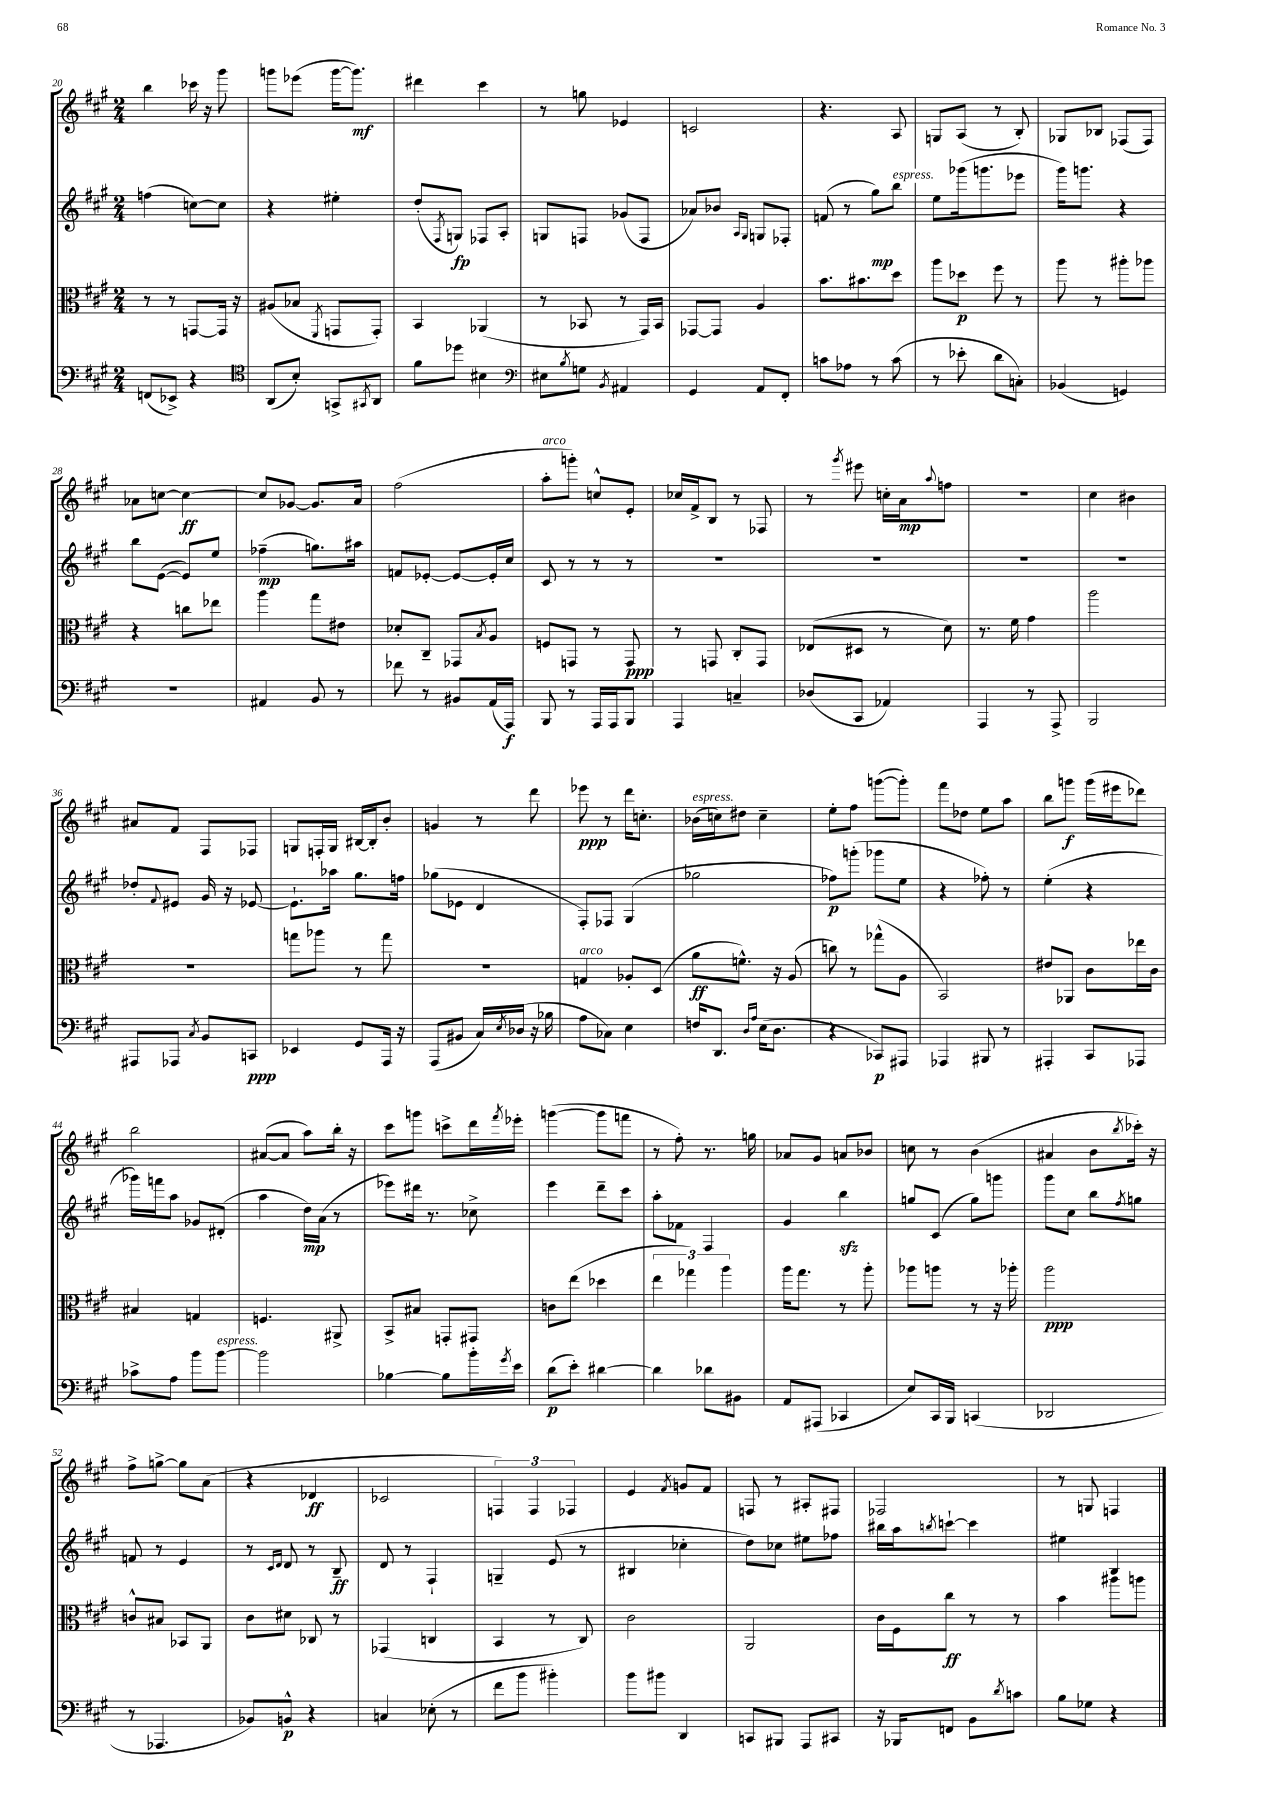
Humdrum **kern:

**kern	**dynam	**kern	**dynam	**kern	**dynam	**kern	**dynam
*part4	*part4	*part3	*part3	*part2	*part2	*part1	*part1
*staff4	*staff4	*staff3	*staff3	*staff2	*staff2	*staff1	*staff1
*clefF4	*	*clefC3	*	*clefG2	*	*clefG2	*
*k[f#c#g#]	*	*k[f#c#g#]	*	*k[f#c#g#]	*	*k[f#c#g#]	*
*M2/4	*	*M2/4	*	*M2/4	*	*M2/4	*
=20	=20	=20	=20	=20	=20	=20	=20
(8FFn/L	.	8r	.	(4ffn\	.	4bb\	.
8EE-X^/J)	.	8r	.	.	.	.	.
4r	.	[8GGn/L	.	[8ccn\L)	.	16ccc-X\	.
.	.	.	.	.	.	16r	.
.	.	16GG/Jk]	.	8cc\J]	.	8ggg#\	.
.	.	16r	.	.	.	.	.
=21	=21	=21	=21	=21	=21	=21	=21
*clefC4	*	*	*	*	*	*	*
(8AA/L	.	(8A#X/L	.	4r	.	8gggn\L	.
8B'/J)	.	8B-X/J	.	.	.	(8eee-X\J	.
.	.	8qFF#/	.	.	.	.	.
8GGn^/L	.	8GGn/L	.	4ee#X'\	.	[16ggg\KL	.
.	.	.	.	.	.	8.ggg\J])	mf
8qGG#X/	.	.	.	.	.	.	.
8AA/J	.	8GG'/J)	.	.	.	.	.
=22	=22	=22	=22	=22	=22	=22	=22
8f#\L	.	4BB/	.	(8dd'/L	.	4ddd#X\	.
.	.	.	.	8qF#/	.	.	.
8dd-X\J	.	.	.	8Gn/J)	fp	.	.
4B#X\	.	(4AA-X/	.	8F-X/L	.	4ccc#\	.
.	.	.	.	8A'/J	.	.	.
=23	=23	=23	=23	=23	=23	=23	=23
*clefF4	*	*	*	*	*	*	*
8E#X\L	.	8r	.	8Gn/L	.	8r	.
8qB/	.	.	.	.	.	.	.
8Gn\J	.	8BB-X/	.	8Fn/J	.	8ggn\	.
8qBB/	.	.	.	.	.	.	.
4AA#X/	.	8r	.	(8g-X/L	.	4e-X/	.
.	.	16GG#/LL)	.	8F/J	.	.	.
.	.	16BB-/JJ	.	.	.	.	.
=24	=24	=24	=24	=24	=24	=24	=24
4GG#/	.	[8GG-X/L	.	8a-X/L)	.	2cn/	.
.	.	8GG-/J]	.	8b-X/J	.	.	.
.	.	.	.	16qqA/LL	.	.	.
.	.	.	.	16qqG#/JJ	.	.	.
8AA/L	.	4A/	.	8Gn/L	.	.	.
8FF#'/J	.	.	.	8F-X'/J	.	.	.
=25	=25	=25	=25	=25	=25	=25	=25
8cn\L	.	8.b\L	.	(8fn/	.	4.r	.
8A-X\J	.	.	.	8r	.	.	.
.	.	8.b#X\	.	.	.	.	.
8r	.	.	.	8gg#\L)	mp	.	.
!	!	!	!	!LO:TX:a:i:t=espress.	!	!	!
(8c\	.	8dd\J	.	8bb\J	.	8A/	.
=26	=26	=26	=26	=26	=26	=26	=26
8r	.	8aa\L	.	8ee\L	.	8Gn/L	.
8e-X'\	.	8dd-X\J	p	(16ggg-X\k	.	(8A/J	.
.	.	.	.	8.gggn\	.	.	.
8d\L	.	8ff#\	.	.	.	8r	.
8Cn'\J)	.	8r	.	8eee-X\J	.	8B'/)	.
=27	=27	=27	=27	=27	=27	=27	=27
(4BB-X/	.	8aa\	.	16ggg#\KL)	.	8G-X/L	.
.	.	.	.	8.gggn\J	.	.	.
.	.	8r	.	.	.	8B-X/J	.
4GGn/)	.	8aa#X'\L	.	4r	.	(8F-X/L	.
.	.	8aa-X\J	.	.	.	8F-/J)	.
!!LO:LB:g=z
=28	=28	=28	=28	=28	=28	=28	=28
2r	.	4r	.	8bb\L	.	8a-X\L	.
.	.	.	.	([8e\J	.	[8ccn\J	.
.	.	8ccn\L	.	8e/L])	.	4cc\_	ff
.	.	8ee-X\J	.	8ee/J	.	.	.
=29	=29	=29	=29	=29	=29	=29	=29
4AA#X/	.	4aa\	.	(4ff-X~\	mp	8cc/L]	.
.	.	.	.	.	.	[8g-X/J	.
8BB/	.	8gg#\L	.	8.ggn\L)	.	8.g-/L]	.
8r	.	8e#X\J	.	.	.	.	.
.	.	.	.	16aa#X\Jk	.	16a/Jk	.
=30	=30	=30	=30	=30	=30	=30	=30
8f-X\	.	8d-X'/L	.	8fn/L	.	(2ff#\	.
8r	.	8C#~/J	.	[8e-X'/J	.	.	.
8BB#X/L	.	8GG-X/L	.	8e-/L_	.	.	.
.	.	8qB/	.	.	.	.	.
(16AA/L	.	8A/J	.	16e-'/L]	.	.	.
16AAA/JJ)	f	.	.	16cc#/JJ	.	.	.
=31	=31	=31	=31	=31	=31	=31	=31
!	!	!	!	!	!	!LO:TX:a:i:t=arco	!
8BBB/	.	8Fn/L	.	8c#/	.	8aa'\L	.
8r	.	8GGn/J	.	8r	.	8gggn'\J)	.
16AAA/LL	.	8r	.	8r	.	8ccn^^/L	.
16AAA/J	.	.	.	.	.	.	.
8BBB/J	.	8GG/	ppp	8r	.	8e'/J	.
=32	=32	=32	=32	=32	=32	=32	=32
4AAA/	.	8r	.	2r	.	16cc-X/LL	.
.	.	.	.	.	.	16f#^/J	.
.	.	8GGn/	.	.	.	8B/J	.
4Cn~/	.	8C#'/L	.	.	.	8r	.
.	.	8GG/J	.	.	.	8F-X/	.
=33	=33	=33	=33	=33	=33	=33	=33
(8D-X/L	.	(8E-X/L	.	2r	.	8r	.
.	.	.	.	.	.	8qggg#/	.
8CC#/J	.	8D#X/J	.	.	.	8eee#X\	.
4AA-X/)	.	8r	.	.	.	16ccn'\LL	.
.	.	.	.	.	.	16a\J	mp
.	.	.	.	.	.	8qqaa/	.
.	.	8d\)	.	.	.	8ffn\J	.
=34	=34	=34	=34	=34	=34	=34	=34
4AAA/	.	8.r	.	2r	.	2r	.
.	.	16f#\	.	.	.	.	.
8r	.	4g#\	.	.	.	.	.
8AAA^/	.	.	.	.	.	.	.
=35	=35	=35	=35	=35	=35	=35	=35
2BBB/	.	2aa\	.	2r	.	4cc#\	.
.	.	.	.	.	.	4b#X\	.
!!LO:LB:g=z
=36	=36	=36	=36	=36	=36	=36	=36
8AAA#X/L	.	2r	.	8dd-X'/L	.	8a#X/L	.
.	.	.	.	8qqf#/	.	.	.
8AAA-X/J	.	.	.	8e#X/J	.	8f#/J	.
8qC#/	.	.	.	.	.	.	.
8BB/L	.	.	.	16g#/	.	8F#/L	.
.	.	.	.	16r	.	.	.
8CCn/J	ppp	.	.	[8e-X/	.	8F-X/J	.
=37	=37	=37	=37	=37	=37	=37	=37
4EE-X/	.	8ggn\L	.	8.e-`\L]	.	8Gn/L	.
.	.	8aa-X\J	.	.	.	16Fn'/L	.
.	.	.	.	16aa-X\Jk	.	16G/JJ	.
8GG#/L	.	8r	.	8.gg#\L	.	[16B#X/LL	.
.	.	.	.	.	.	16B#'/J]	.
16AAA/Jk	.	8gg\	.	.	.	8b'/J	.
16r	.	.	.	16ffn\Jk	.	.	.
=38	=38	=38	=38	=38	=38	=38	=38
(8AAA/L	.	2r	.	(8gg-X\L	.	4gn/	.
8BB#X/J	.	.	.	8e-X\J	.	.	.
16C#/LL)	.	.	.	4d/	.	8r	.
8qE/	.	.	.	.	.	.	.
(16D-X/JJ	.	.	.	.	.	.	.
16r	.	.	.	.	.	8ddd\	.
16B-X\	.	.	.	.	.	.	.
=39	=39	=39	=39	=39	=39	=39	=39
!	!	!LO:TX:a:i:t=arco	!	!	!	!	!
8A\L	.	4Gn/	.	8F#'/L)	.	8eee-X\	ppp
8C-X\J)	.	.	.	8F-X/J	.	8r	.
4E\	.	8A-X'/L	.	(4G#/	.	16ddd\KL	.
.	.	.	.	.	.	8.ccn'\J	.
.	.	(8D/J	.	.	.	.	.
=40	=40	=40	=40	=40	=40	=40	=40
!	!	!	!	!	!	!LO:TX:a:i:t=espress.	!
16Fn/KL	.	8a\L	ff	2gg-X\	.	(16b-X\LL	.
8.DD/J	.	.	.	.	.	16ccn\J)	.
.	.	8.fn^^\J)	.	.	.	8dd#X\J	.
16qqD/LL	.	.	.	.	.	.	.
16qqA/JJ	.	.	.	.	.	.	.
(16E\KL	.	.	.	.	.	4cc~\	.
8.D\J	.	16r	.	.	.	.	.
.	.	(8A/	.	.	.	.	.
=41	=41	=41	=41	=41	=41	=41	=41
4r	.	8ccn\)	.	8ff-X\L)	p	8ee'\L	.
.	.	8r	.	(8gggn'\J	.	8ff#\J	.
8CC-X/L)	p	(8gg-X^^\L	.	8ggg-X\L	.	([8gggn\L	.
8AAA#X/J	.	8A\J	.	8ee\J	.	8ggg'\J])	.
=42	=42	=42	=42	=42	=42	=42	=42
4AAA-X/	.	2BB/)	.	4r	.	8fff#\L	.
.	.	.	.	.	.	8dd-X\J	.
8BBB#X/	.	.	.	8ff-X'\)	.	8ee\L	.
8r	.	.	.	8r	.	8aa\J	.
=43	=43	=43	=43	=43	=43	=43	=43
4AAA#X'/	.	8e#X/L	.	(4ee'\	.	8bb\L	.
.	.	8AA-X/J	.	.	.	8gggn\J	f
8CC#/L	.	8c#\L	.	4r	.	(16ggg\LL	.
.	.	.	.	.	.	16eee#X\J	.
8AAA-X/J	.	16ee-X\L	.	.	.	8ddd-X\J)	.
.	.	16c#\JJ	.	.	.	.	.
!!LO:LB:g=z
=44	=44	=44	=44	=44	=44	=44	=44
8c-X^\L	.	4B#X/	.	16ggg-X\LL)	.	2bb\	.
.	.	.	.	16fffn\J	.	.	.
8A\J	.	.	.	8aa\J	.	.	.
8b\L	.	4Gn/	.	8g-X/L	.	.	.
!LO:TX:a:i:t=espress.	!	!	!	!	!	!	!
[8b\J	.	.	.	(8d#X'/J	.	.	.
=45	=45	=45	=45	=45	=45	=45	=45
2b\]	.	4.Fn/	.	4aa\	.	([8a#X/L	.
.	.	.	.	.	.	8a#/J]	.
.	.	.	.	16dd\LL)	mp	8aa\L)	.
.	.	.	.	(16a\JJ	.	.	.
.	.	8AA#X^/	.	8r	.	16bb'\Jk	.
.	.	.	.	.	.	16r	.
=46	=46	=46	=46	=46	=46	=46	=46
[4B-X\	.	8BB^/L	.	8eee-X\L)	.	8ccc#\L	.
.	.	8B#X/J	.	16ddd#X\Jk	.	8gggn\J	.
.	.	.	.	8.r	.	.	.
8B-\L]	.	8GGn'/L	.	.	.	8cccn^\L	.
16b'\L	.	8GG#X/J	.	8cc-X^\	.	16ddd\L	.
8qg#/	.	.	.	.	.	8qfff#/	.
16e\JJ	.	.	.	.	.	16eee-X'\JJ	.
=47	=47	=47	=47	=47	=47	=47	=47
(8d\L	p	8cn\L	.	4eee\	.	([4gggn\	.
8e'\J)	.	(8ee\J	.	.	.	.	.
[4d#X\	.	4dd-X\	.	8ddd~\L	.	8ggg\L]	.
.	.	.	.	8ccc#\J	.	8fffn\J	.
=48	=48	=48	=48	=48	=48	=48	=48
4d#\]	.	6ee\	.	8aa'\L	.	8r	.
.	.	.	.	8f-X\J	.	8ff#'\)	.
.	.	6gg-X\)	.	.	.	.	.
8d-X\L	.	.	.	4F#/	.	8.r	.
.	.	6aa\	.	.	.	.	.
8BB#X\J	.	.	.	.	.	.	.
.	.	.	.	.	.	16ggn\	.
=49	=49	=49	=49	=49	=49	=49	=49
8AA/L	.	16aa\KL	.	4g#/	.	8a-X/L	.
.	.	8.gg#\J	.	.	.	.	.
(8AAA#X/J	.	.	.	.	.	8g#/J	.
4CC-X/	.	8r	.	4bbzz\	.	8an/L	.
.	.	8aa'\	.	.	.	8b-X/J	.
=50	=50	=50	=50	=50	=50	=50	=50
8E/L)	.	8aa-X\L	.	8ggn/L	.	8ccn\	.
16CC#/L	.	8aan\J	.	(8c#/J	.	8r	.
16BBB/JJ	.	.	.	.	.	.	.
(4CCn/	.	8r	.	8gg\L)	.	(4b\	.
.	.	16r	.	8gggn\J	.	.	.
.	.	16aa-X'\	.	.	.	.	.
=51	=51	=51	=51	=51	=51	=51	=51
2DD-X/	.	2aa\	ppp	8ggg#\L	.	4a#X/	.
.	.	.	.	8cc#\J	.	.	.
.	.	.	.	8bb\L	.	8b\L	.
.	.	.	.	8qff#/	.	8qbb/	.
.	.	.	.	8ggn\J	.	16ccc-X'\Jk)	.
.	.	.	.	.	.	16r	.
!!LO:LB:g=z
=52	=52	=52	=52	=52	=52	=52	=52
8r	.	8cn^^/L	.	8fn/	.	8ff#^\L	.
4.AAA-X/	.	8B#X/J	.	8r	.	[8ggn^\J	.
.	.	8BB-X/L	.	4e/	.	8gg\L]	.
.	.	8AA/J	.	.	.	(8a\J	.
=53	=53	=53	=53	=53	=53	=53	=53
8BB-X/L)	.	8c#\L	.	8r	.	4r	.
.	.	.	.	16qqc#/LL	.	.	.
.	.	.	.	16qqd/JJ	.	.	.
8BBn^^/J	p	8d#X\J	.	8d/	.	.	.
4r	.	8C-X/	.	8r	.	4d-X/	ff
.	.	8r	.	8B~/	ff	.	.
=54	=54	=54	=54	=54	=54	=54	=54
4Cn/	.	(4GG-X/	.	8d/	.	2c-X/	.
.	.	.	.	8r	.	.	.
(8E-X'\	.	4Cn/	.	4F#`/	.	.	.
8r	.	.	.	.	.	.	.
=55	=55	=55	=55	=55	=55	=55	=55
8f#\L	.	4BB/	.	4Gn~/	.	6Fn/)	.
8b\J	.	.	.	.	.	.	.
.	.	.	.	.	.	6F/	.
4b#X'\)	.	8r	.	(8e/	.	.	.
.	.	.	.	.	.	6F-X/	.
.	.	8C#/)	.	8r	.	.	.
=56	=56	=56	=56	=56	=56	=56	=56
8b\L	.	2c#\	.	4B#X/	.	4e/	.
8b#X\J	.	.	.	.	.	.	.
.	.	.	.	.	.	8qf#/	.
4DD/	.	.	.	4cc-X'\	.	8gn/L	.
.	.	.	.	.	.	8f#/J	.
=57	=57	=57	=57	=57	=57	=57	=57
8CCn/L	.	2AA/	.	8dd\L)	.	8Fn/	.
8BBB#X/J	.	.	.	8cc-X\J	.	8r	.
8AAA/L	.	.	.	8ee#X\L	.	8A#X'/L	.
8CC#X/J	.	.	.	8ff-X\J	.	8F#X/J	.
=58	=58	=58	=58	=58	=58	=58	=58
16r	.	16c#\LL	.	16bb#X\LL	.	2F-X/	.
16BBB-X/KL	.	16F#\J	.	16aa\J	.	.	.
.	.	.	.	8qbbn/	.	.	.
8FFn/J	.	8cc#\J	ff	[8cccn`\J	.	.	.
8BB\L	.	8r	.	4ccc\]	.	.	.
8qd/	.	.	.	.	.	.	.
8cn\J	.	8r	.	.	.	.	.
=59	=59	=59	=59	=59	=59	=59	=59
8B\L	.	4b\	.	4ee#X\	.	8r	.
8G-X\J	.	.	.	.	.	8Gn/	.
4r	.	8aa#X\L	.	4B/	.	4Fn/	.
.	.	8aan\J	.	.	.	.	.
==	==	==	==	==	==	==	==
*-	*-	*-	*-	*-	*-	*-	*-
